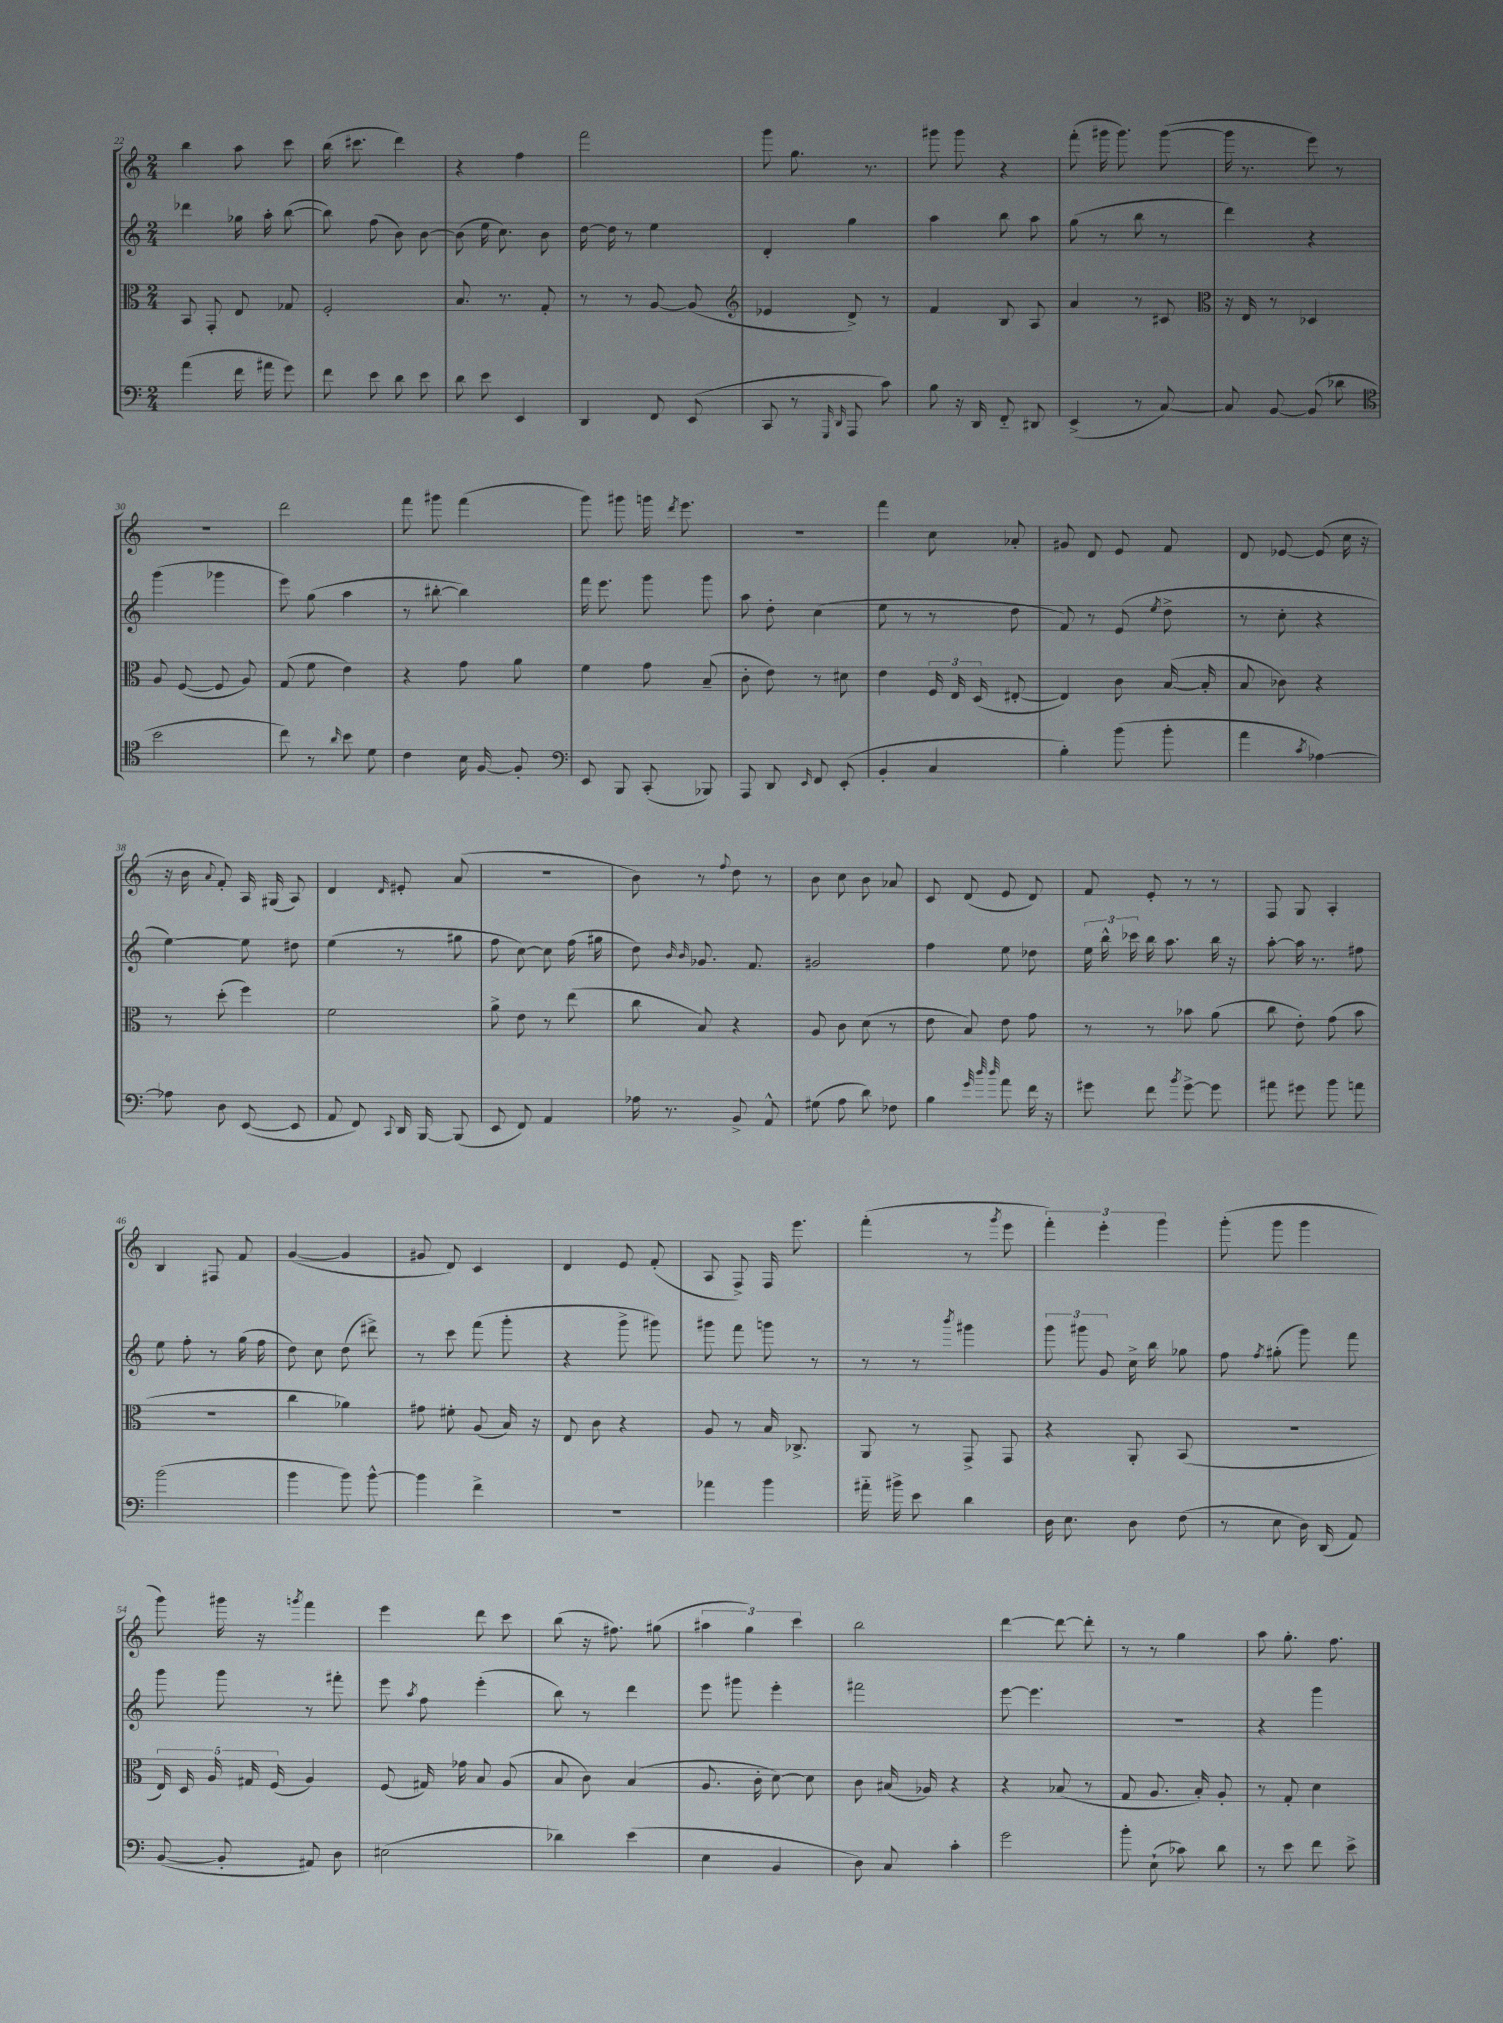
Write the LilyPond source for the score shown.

<<
\new StaffGroup <<
\new Staff = "s0" {
    \clef treble \key c \major \numericTimeSignature \time 2/4
    \autoBeamOff b''4 a''8 c'''8 |
    b''16( cis'''8. d'''4) |
    r4 f''4 |
    f'''2 |
    g'''8 g''8. r8. |
    gis'''8 gis'''8 r4 |
    f'''8-.( gis'''16 gis'''8.) gis'''8~( |
    gis'''16 r8. e'''8) r8 |
    R2 |
    d'''2 |
    f'''8 gis'''8 f'''4( |
    g'''8) gis'''8 g'''16 \acciaccatura { d'''8 } e'''8. |
    r2 |
    f'''4 c''8 aes'8-. |
    gis'8 d'8 e'8 f'8 |
    d'8 ees'8~ ees'8( c''16 r16 |
    r16 b'16 \appoggiatura { a'8 } f'8-.) a16 gis16( a8) |
    d'4 \grace { d'16 } eis'8-. a'8( |
    R2 |
    b'8) r8 \appoggiatura { f''8 } d''8 r8 |
    b'8 c''8 b'8 aes'8 |
    c'8 d'8( e'8 d'8) |
    f'8 e'8-. r8 r8 |
    f8 g8 a4-. |
    b4 fis8 f'8 |
    g'4~( g'4 |
    gis'8 d'8) c'4 |
    d'4 e'8 f'8-.( |
    a8 f8->) f16 e'''8. |
    f'''4-.( r8 \acciaccatura { g'''8 } e'''8 |
    \tuplet 3/2 { f'''4-.) e'''4-. g'''4 } |
    g'''8-.( g'''8 g'''4 |
    g'''8) gis'''16 r16 \acciaccatura { g'''8 } f'''4 |
    e'''4 d'''8 c'''8 |
    b''8( r16 fis''8.) gis''8( |
    \tuplet 3/2 { ais''4 g''4) c'''4 } |
    b''2 |
    d'''4~ d'''8~ d'''8-. |
    r8 r8 g''4 |
    a''8 g''8.-. f''8. \bar "|." |
}
\new Staff = "s1" {
    \clef treble \key c \major \numericTimeSignature \time 2/4
    \autoBeamOff des'''4 ges''16 a''16-. b''8~( |
    b''8) f''8( b'8) b'8~ |
    b'8( e''16 c''8.) b'8 |
    d''16~ d''16 r8 e''4 |
    d'4-. g''4 |
    a''4 b''8 a''8 |
    g''8( r8 b''8 r8 |
    d'''4) r4 |
    g'''4( ges'''4 |
    e'''8) g''8( a''4 |
    r8 bis''8~-. bis''4) |
    f'''16 e'''8. g'''8 g'''8 |
    a''8 d''8-. c''4( |
    e''8 r8 r8 d''8 |
    f'8) r8 e'8( \acciaccatura { e''8 } d''8-> |
    r8 c''8-. r4 |
    e''4~) e''8 dis''8 |
    e''4( r8 gis''8 |
    f''8 c''8~) c''8 f''16( gis''16 |
    d''8) \grace { b'16 b'16 } ges'8. f'8. |
    gis'2 |
    f''4 e''8 des''8 |
    \tuplet 3/2 { e''16 b''16-^ ces'''16 } b''16 a''8. b''16 r16 |
    a''8~-. a''16 r8. fis''8 |
    e''8 f''8-. r8 g''16( f''16 |
    d''8) c''8 d''8( dis'''8->) |
    r8 c'''8 f'''8( g'''8-. |
    r4 g'''8-> gis'''8) |
    gis'''8 f'''8 g'''8 r8 |
    r8 r8 \acciaccatura { b'''8 } gis'''4 |
    \tuplet 3/2 { g'''8 gis'''8 g'8 } c''16-> b''16 ges''8 |
    f''8 \acciaccatura { f''8 } gis''8-.( g'''8) f'''8 |
    g'''8 g'''8 r8 fis'''8-. |
    e'''8 \acciaccatura { a''8 } f''8 e'''4-.( |
    b''8) r8 d'''4 |
    e'''8 gis'''8 e'''4-. |
    fis'''2 |
    e'''8~ e'''4. |
    R2 |
    r4 g'''4 \bar "|." |
}
\new Staff = "s2" {
    \clef alto \key c \major \numericTimeSignature \time 2/4
    \autoBeamOff b,8 g,8-. e8 ges8 |
    f2-. |
    b8. r8. g8-. |
    r8 r8 a8~ a8( |
    \clef treble ees'4 d'8->) r8 |
    f'4 b8 a8 |
    a'4 r8 cis'8 |
    \clef alto r16 e16 r8 des4 |
    a8 f8~( f8 a8) |
    g8( f'8 e'4) |
    r4 g'8 a'8 |
    f'4 g'8 b8--( |
    c'8-. e'8) r8 dis'8 |
    e'4 \tuplet 3/2 { f16 e16 d16( } eis8~-. |
    eis4) c'8 b16~( b16-. |
    b8 ces'8) r4 |
    r8 d''8-.( f''4) |
    f'2 |
    a'8-> e'8 r8 e''8( |
    c''8 b8) r4 |
    a8 c'8 d'8( r8 |
    e'8 b8) e'8 g'8 |
    r8 r8 bes'8 a'8( |
    c''8 e'8-.) g'8( b'8 |
    R2 |
    c''4 aes'4) |
    gis'8 fis'8-. a8( b16) r16 |
    e8 c'8 r4 |
    a8 r8 b16 ces8.-> |
    a,8 r8 g,8-> g,8 |
    r4 a,8-. b,8( |
    r2 |
    \tuplet 5/4 { e16) d16 a16 gis16 f16( } a4) |
    f8( gis16) ges'16 b8 a8( |
    b8 c'8) b4( |
    a8. c'16-. d'8~) d'8 |
    c'8 bis16( aes16) r4 |
    r4 bes8( r8 |
    g8 a8. b16-.) a8-. |
    r8 g8-. d'4 \bar "|." |
}
\new Staff = "s3" {
    \clef bass \key c \major \numericTimeSignature \time 2/4
    \autoBeamOff a'4( f'16 ais'16 g'8) |
    f'8 e'8 d'8 e'8 |
    d'8 e'8 e,4 |
    d,4 f,8 e,8( |
    c,8 r8 \grace { g,,16 d,16 } a,,8 c'8) |
    b8 r16 d,16 f,8-_ dis,8 |
    e,4->( r8 c8~) |
    c8 b,8~ b,8( des'8 |
    \clef tenor b'2 |
    c''8) r8 \grace { a'16 } b'8 d'8 |
    c'4 b16 f16~ f8-. |
    \clef bass e,8 b,,8 c,8-.( bes,,8) |
    a,,8 d,8 \grace { e,16 } f,8 e,8-.( |
    b,4-. c4 |
    b4-.) b'8( b'8-. |
    a'4 \acciaccatura { c'8 } aes4~) |
    aes8 d8 e,8~( e,8 |
    a,8 f,8) \appoggiatura { c,8 } d,16 b,,16~ b,,8( |
    e,8 f,8) a,4 |
    aes16 r8. b,8-> a,8-^ |
    gis8( a8 d'8) fes8 |
    b4 \grace { g'32 d''32 d''32 } a'8 f'16 r16 |
    gis'8 f'8 \acciaccatura { b'8 } gis'8~-> gis'8 |
    ais'8 gis'8 b'8 a'8 |
    b'2( |
    b'4 b'8) b'8~-^ |
    b'4 f'4-> |
    R2 |
    aes'4 b'4 |
    ais'16-_ bis'16-> e'8 d'4 |
    d16 e8. d8 f8( |
    r8 e8 d16) d,16( a,8) |
    b,8~( b,8-. ais,8) d8 |
    eis2( |
    des'4) e'4( |
    e4 b,4 |
    d8) c8 c'4-. |
    g'2 |
    b'8-. e8-!( ces'8) d'8 |
    r8 e'8 f'8 e'8-> \bar "|." |
}
>>
>>
\layout { \context { \Score currentBarNumber = #22 } }
